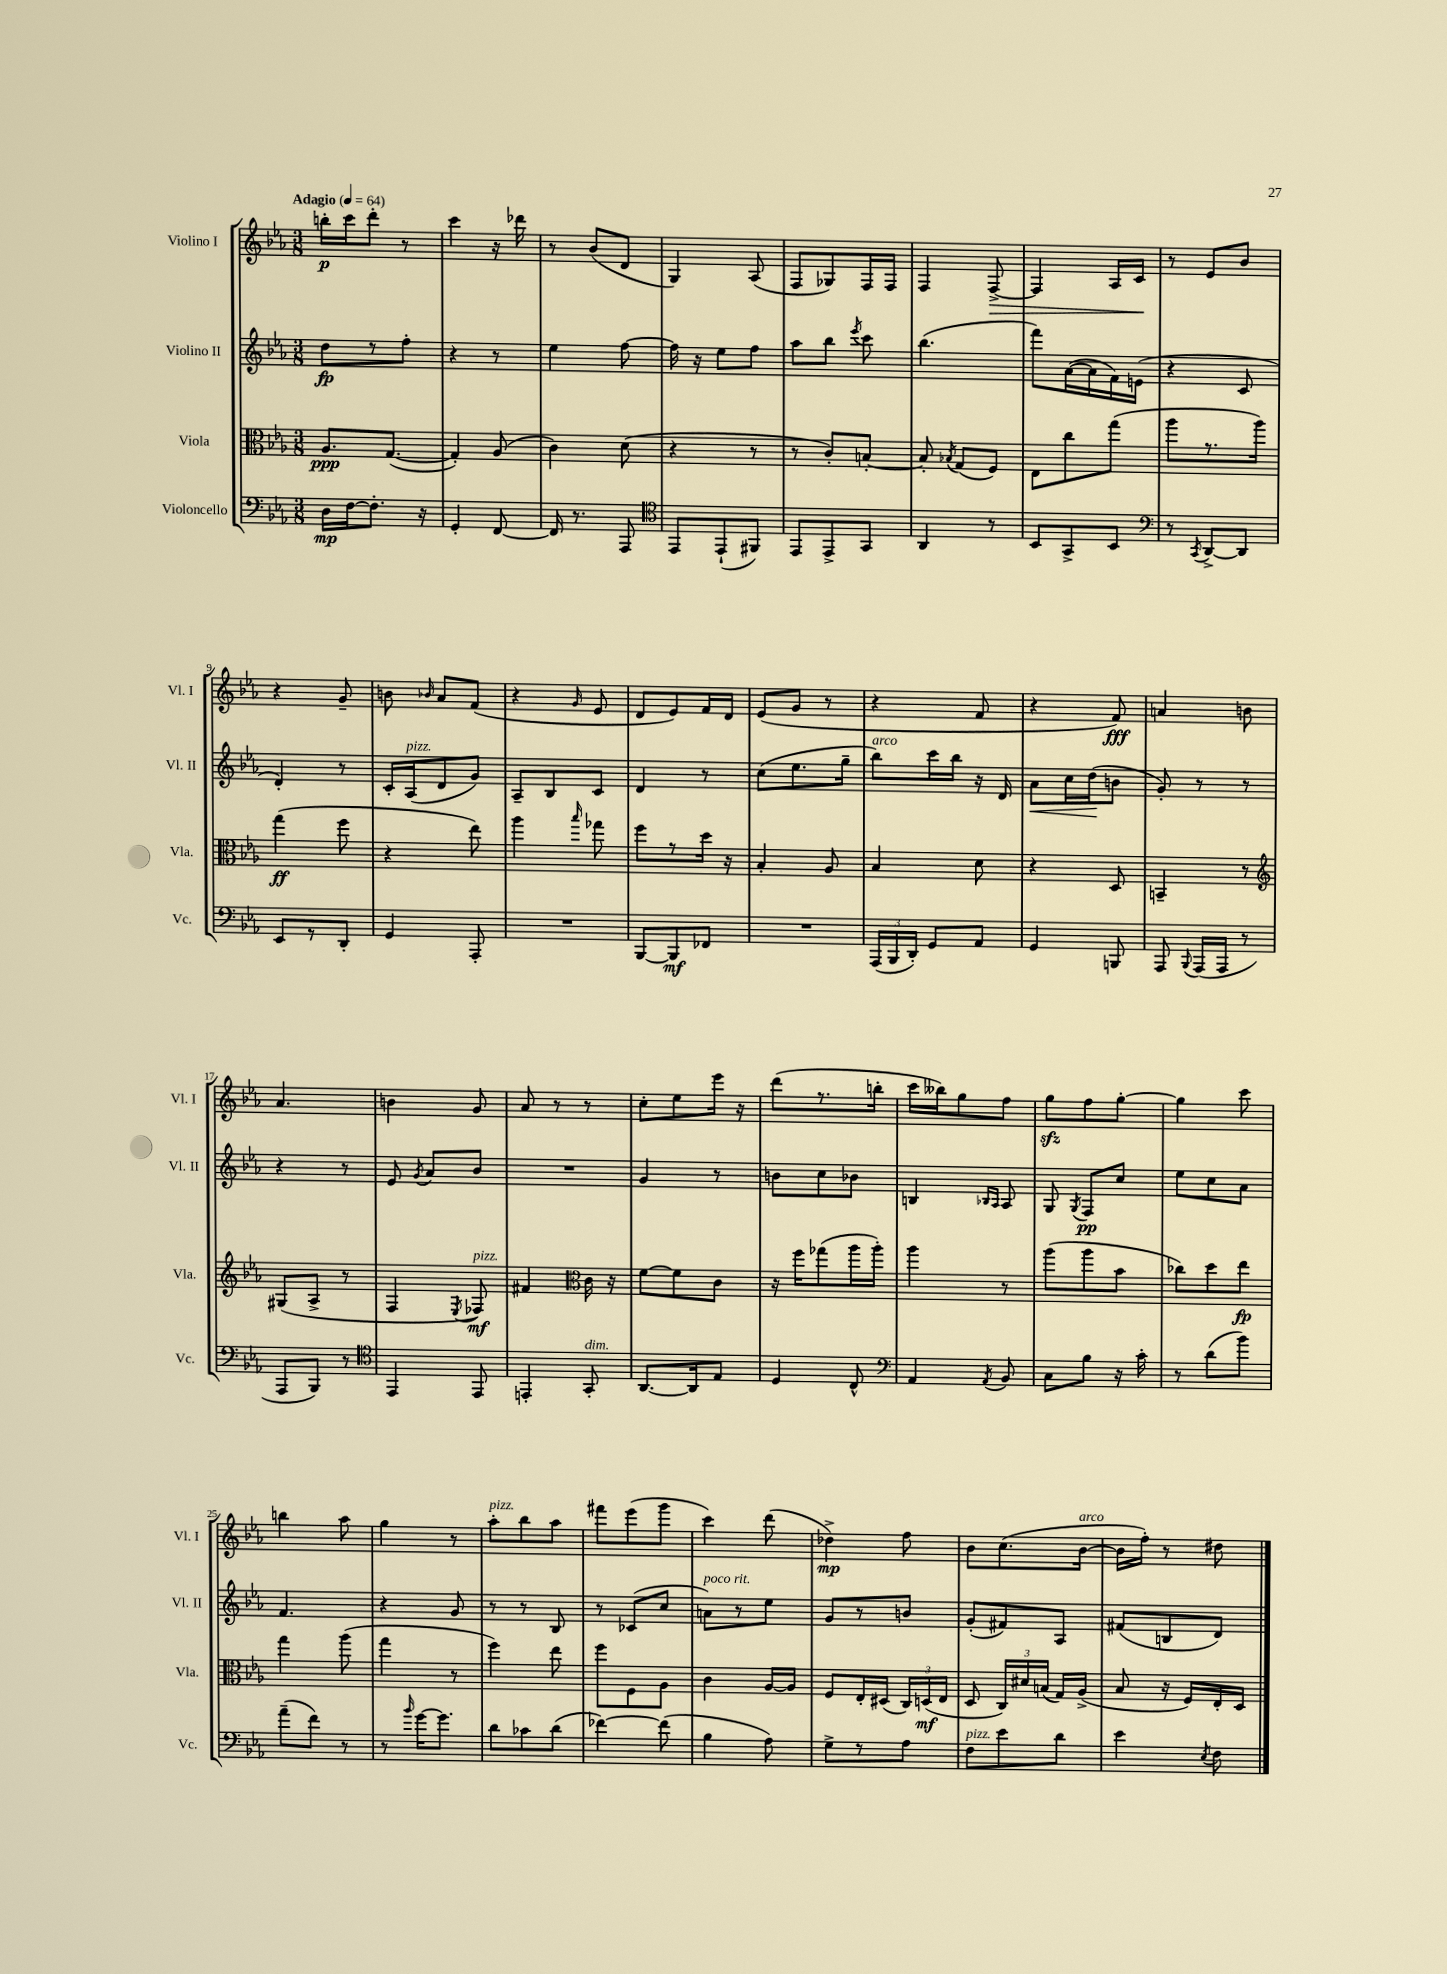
<<
\new StaffGroup <<
\new Staff = "s0" \with { instrumentName = "Violino I" shortInstrumentName = "Vl. I" } {
    \clef treble \key ees \major \numericTimeSignature \time 3/8 \tempo "Adagio" 4 = 64
    \autoBeamOff b''16[-.\p c'''16 d'''8]-. r8 |
    c'''4 r16 des'''16 |
    r8 bes'8[( d'8] |
    g4) aes8( |
    f8[ ges8) f16 f16] |
    f4 f8~->\> |
    f4 aes16[ c'16]\! |
    r8 ees'8[ bes'8] |
    r4 g'8-- |
    b'8 \grace { bes'16 } aes'8[ f'8]( |
    r4 \grace { g'16 } ees'8 |
    d'8[ ees'8) f'16 d'16] |
    ees'8[( g'8] r8 |
    r4 f'8 |
    r4 f'8\fff) |
    a'4 b'8 |
    aes'4. |
    b'4 g'8 |
    aes'8 r8 r8 |
    c''8[-. ees''8 ees'''16] r16 |
    d'''8[( r8. b''16]-. |
    c'''16[ beses''16) g''8 f''8] |
    g''8[\sfz f''8 g''8]~-. |
    g''4 c'''8 |
    b''4 aes''8 |
    g''4 r8 |
    aes''8[-.^\markup { \italic "pizz." } bes''8 aes''8] |
    fis'''8[ ees'''8( g'''8] |
    c'''4) d'''8( |
    des''4->\mp) f''8 |
    bes'8[ c''8.( bes'16]~^\markup { \italic "arco" } |
    bes'16[ f''16]-.) r8 dis''8 \bar "|." |
}
\new Staff = "s1" \with { instrumentName = "Violino II" shortInstrumentName = "Vl. II" } {
    \clef treble \key ees \major \numericTimeSignature \time 3/8
    \autoBeamOff d''8[\fp r8 f''8]-. |
    r4 r8 |
    ees''4 f''8~ |
    f''16 r16 ees''8[ f''8] |
    aes''8[ bes''8] \acciaccatura { ees'''8 } c'''8 |
    bes''4.( |
    f'''8[) aes'16~( aes'16 f'16) e'16]( |
    r4 c'8 |
    d'4-.) r8 |
    c'16[-. aes16^\markup { \italic "pizz." }( d'8 g'8]) |
    aes8[-- bes8 c'8] |
    d'4 r8 |
    c''8[( ees''8. g''16]-- |
    bes''8[^\markup { \italic "arco" }) c'''16 bes''16] r16 d'16 |
    aes'8[\< c''16 d''16\!( b'8] |
    g'8-.) r8 r8 |
    r4 r8 |
    ees'8 \acciaccatura { g'8 } aes'8[ bes'8] |
    R4. |
    g'4 r8 |
    b'8[ c''8 bes'8] |
    b4 \grace { bes16[ aes16] } aes8 |
    g8 \acciaccatura { g8 } f8[\pp c''8] |
    ees''8[ c''8 aes'8] |
    f'4. |
    r4 g'8 |
    r8 r8 bes8 |
    r8 ces'8[( c''8] |
    a'8[^\markup { \italic "poco rit." }) r8 ees''8] |
    g'8[ r8 b'8] |
    g'8[-.( fis'8) aes8] |
    fis'8[( b8 d'8]) \bar "|." |
}
\new Staff = "s2" \with { instrumentName = "Viola" shortInstrumentName = "Vla." } {
    \clef alto \key ees \major \numericTimeSignature \time 3/8
    \autoBeamOff aes8.[\ppp g8.]~( |
    g4-.) aes8( |
    c'4) d'8( |
    r4 r8 |
    r8 c'8[-.) b8]~-. |
    b8-. \acciaccatura { bes8 } g8[( f8]) |
    ees8[ c''8 g''8]( |
    aes''8[ r8. aes''16]) |
    g''4\ff( f''8 |
    r4 ees''8) |
    aes''4 \grace { bes''16 } ges''8 |
    f''8[ r8 d''16] r16 |
    bes4-. aes8 |
    bes4 d'8 |
    r4 d8 |
    b,4-- r8 |
    \clef treble gis8[( aes8]-> r8 |
    f4 \acciaccatura { ees8 } fes8\mf^\markup { \italic "pizz." }) |
    fis'4 \clef alto c'16 r16 |
    f'8[~ f'8 c'8] |
    r16 f''16[ ges''8( aes''16 aes''16]-.) |
    aes''4 r8 |
    aes''8[( aes''8 bes'8] |
    ces''8[) d''8 ees''8]\fp |
    g''4 aes''8( |
    g''4 r8 |
    f''4) ees''8 |
    f''8[ f8 aes8] |
    c'4 aes16[~ aes16] |
    f8[ ees16-. dis16]( \tuplet 3/2 { c16[) d16\mf( ees16] } |
    d8 \tuplet 3/2 { c16[) dis'16 b16]( } g16[) aes16]->( |
    bes8 r16 f16[) ees16-. d16] \bar "|." |
}
\new Staff = "s3" \with { instrumentName = "Violoncello" shortInstrumentName = "Vc." } {
    \clef bass \key ees \major \numericTimeSignature \time 3/8
    \autoBeamOff d16[\mp f16~ f8.]-. r16 |
    g,4-. f,8~ |
    f,16 r8. aes,,8 |
    \clef tenor ees,8[ ees,8-!( fis,8]) |
    ees,8[ ees,8-> g,8] |
    aes,4 r8 |
    bes,8[ g,8-> bes,8] |
    \clef bass r8 \acciaccatura { c,8 } d,8[~-> d,8] |
    ees,8[ r8 d,8]-. |
    g,4 aes,,8-. |
    R4. |
    bes,,8[~ bes,,8\mf fes,8] |
    R4. |
    \tuplet 3/2 { aes,,16[( bes,,16 d,16]-.) } g,8[ aes,8] |
    g,4 b,,8 |
    aes,,8 \appoggiatura { bes,,8 } aes,,16[( aes,,16] r8 |
    aes,,8[ bes,,8]) r8 |
    \clef tenor ees,4 ees,8 |
    e,4-. g,8-.^\markup { \italic "dim." } |
    aes,8.[~ aes,16 ees8] |
    d4 c8-^ |
    \clef bass aes,4 \acciaccatura { aes,8 } bes,8 |
    c8[ bes8] r16 c'16-. |
    r8 d'8[( bes'8]) |
    aes'8[--( f'8]) r8 |
    r8 \grace { bes'16 } g'16[~ g'8.] |
    d'8[ ces'8 d'8]( |
    fes'4~) fes'8( |
    bes4 aes8) |
    g8[-> r8 aes8] |
    f8[^\markup { \italic "pizz." } ees'8 d'8] |
    ees'4 \acciaccatura { ees8 } f8 \bar "|." |
}
>>
>>
